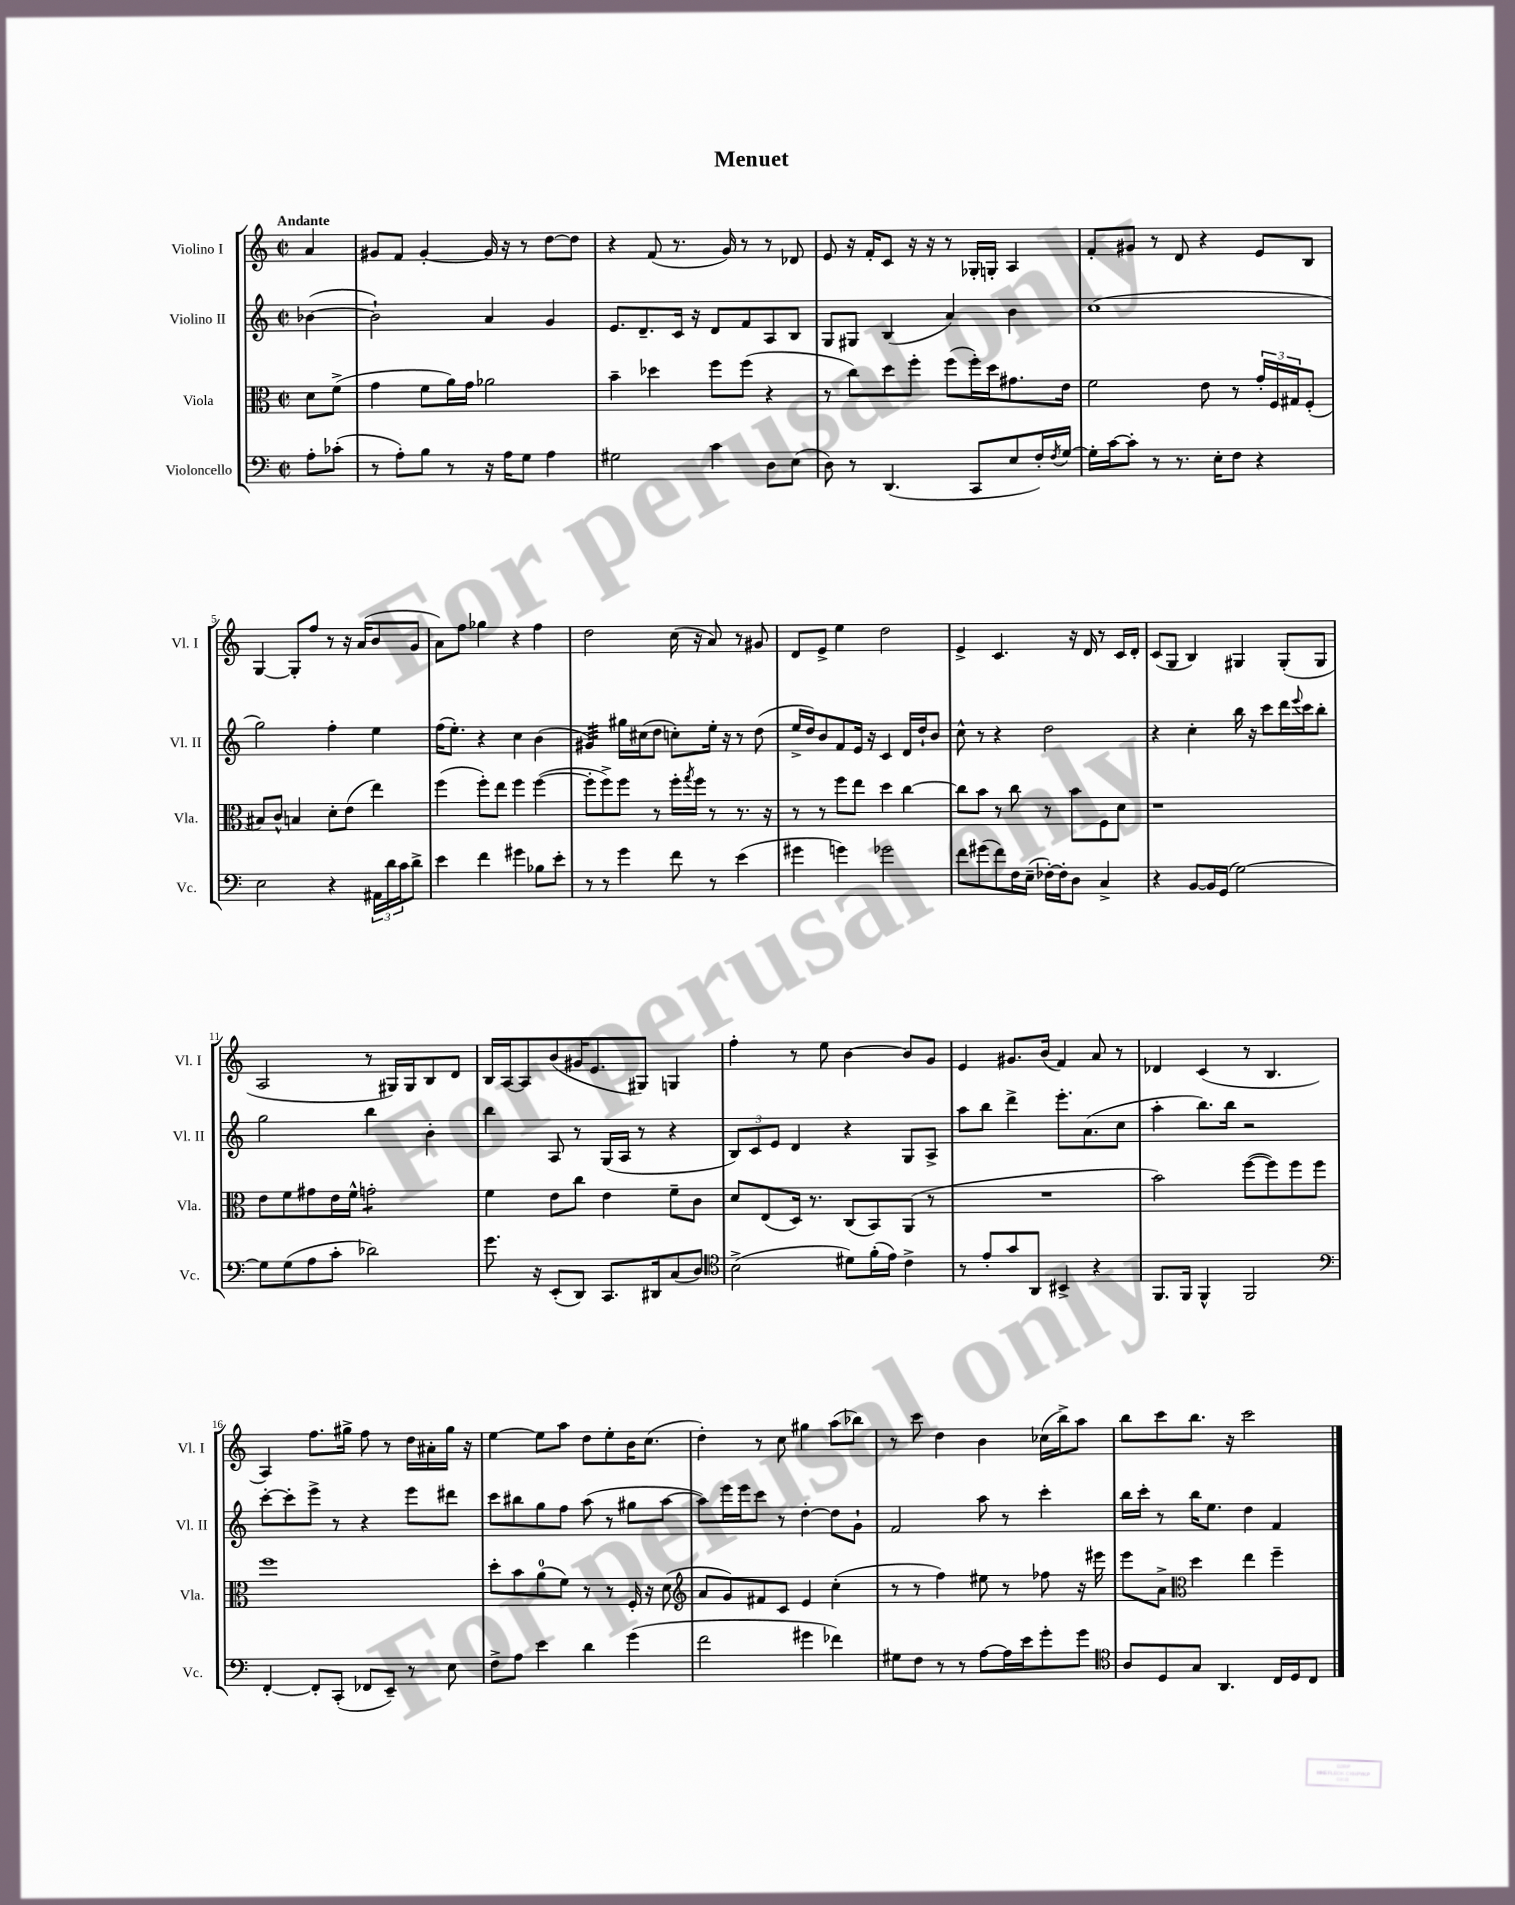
\header { title = "Menuet" }
<<
\new StaffGroup <<
\new Staff = "s0" \with { instrumentName = "Violino I" shortInstrumentName = "Vl. I" } {
    \clef treble \key c \major \defaultTimeSignature \time 2/2 \partial 4 \tempo "Andante"
    a'4 |
    gis'8 f'8 gis'4~-. gis'16 r16 r8 d''8~ d''8 |
    r4 f'8( r8. g'16) r8 r8 des'8 |
    e'8 r16 f'16-. c'8 r16 r16 r8 ges16-. g16-. a4 |
    f'8-. gis'8 r8 d'8 r4 e'8 b8 |
    g4~ g8-. f''8 r8 r16 a'16( b'8 g'8 |
    a'8) f''8 ges''4 r4 f''4 |
    d''2 c''16( r16 a'8) r8 gis'8 |
    d'8 e'8-> e''4 d''2 |
    e'4-> c'4. r16 d'16 r8 c'16 d'16-. |
    c'8( g8 b4) gis4 gis8-.( gis8 |
    a2 r8 gis16) gis16 b8 d'8 |
    b16 a16~ a8 b'8( gis'16 e'8. gis8) g4 |
    f''4-. r8 e''8 b'4~ b'8 g'8 |
    e'4 gis'8. b'16( f'4) a'8 r8 |
    des'4 c'4( r8 b4. |
    a4) f''8. gis''16-> f''8 r8 d''16 ais'16-. gis''16 r16 |
    e''4~ e''8 a''8 d''8 e''8-. b'16 c''8.( |
    d''4-.) r8 c''8 gis''4 a''8( bes''8) |
    r8 c'''8 d''4 b'4 ces''16( b''16->) a''8 |
    b''8 c'''8 b''8. r16 c'''2 \bar "|." |
}
\new Staff = "s1" \with { instrumentName = "Violino II" shortInstrumentName = "Vl. II" } {
    \clef treble \key c \major \defaultTimeSignature \time 2/2 \partial 4
    bes'4~( |
    bes'2-!) a'4 g'4 |
    e'8. d'8.-- c'16 r16 d'8 f'8 a8 b8 |
    g8 gis8 b4( a'4) b'4 |
    c''1( |
    g''2) f''4-. e''4 |
    f''16( e''8.-.) r4 c''4 b'4( |
    gis'4:32) gis''16 cis''16( d''8 c''8-.) e''16-. r16 r8 d''8( |
    e''16-> d''16) b'8 f'8 e'16 r16 c'4 d'16 d''16-! b'8 |
    c''8-^ r8 r4 d''2 |
    r4 c''4-. b''16 r16 c'''8 d'''16 \appoggiatura { e'''8 } c'''16 b''8-. |
    g''2 b''4 b'4-. |
    b''4 a8 r8 g16( a16 r8 r4 |
    \tuplet 3/2 { b8) c'8 e'8 } d'4 r4 g8 a8-> |
    a''8 b''8 d'''4-> e'''8.-. a'8.( c''8 |
    a''4-. b''8.) b''16 r2 |
    c'''8~-. c'''8-. e'''8-> r8 r4 e'''8 dis'''8 |
    c'''8 bis''8 g''8 f''8 a''8( r8 gis''8 a''8~ |
    a''8) e'''16 e'''16 c'''8 r8 d''4~-. d''8 g'8-! |
    f'2 a''8 r8 c'''4-. |
    b''16 c'''16-. r8 b''16 e''8. d''4 f'4 \bar "|." |
}
\new Staff = "s2" \with { instrumentName = "Viola" shortInstrumentName = "Vla." } {
    \clef alto \key c \major \defaultTimeSignature \time 2/2 \partial 4
    d'8 f'8->( |
    g'4 f'8 a'16) g'16 aes'2 |
    b'4-- des''4 f''8 f''8( r4 |
    r8 c''8) d''8 f''8-. f''8( f''16-.) d''16 gis'8. e'16 |
    f'2 e'8 r8 \tuplet 3/2 { g'16-. f16 gis16 } f8-.( |
    bis8) c'8-^ b4 d'8-. e'8( e''4) |
    f''4( f''8-.) e''8 f''4 f''4~( |
    f''8-. f''8->) f''8 r8 f''16-. \acciaccatura { g''8 } f''16 r8 r8. r16 |
    r8 r8 f''8 e''8 d''4 c''4~ |
    c''8 b'8 r8 c''8 r8 b'8 f8 d'8 |
    r1 |
    e'8 f'8 gis'8 e'16 f'16-^ g'2:8-. |
    f'4 e'8 c''8 e'4 f'8-- c'8 |
    d'8 e8( d16) r8. c8( b,8) a,8( r8 |
    R1 |
    b'2) f''8~( f''8) f''8 f''8 |
    f''1 |
    d''8-. b'8 a'8-0( f'8) r8 r8 f16-. r16 d'8( |
    \clef treble a'8 g'8) fis'8 c'8 e'4 c''4-.( |
    r8 r8 f''4) eis''8 r8 fes''8 r16 eis'''16 |
    e'''8 a'8-> \clef alto d''4 e''4 f''4-- \bar "|." |
}
\new Staff = "s3" \with { instrumentName = "Violoncello" shortInstrumentName = "Vc." } {
    \clef bass \key c \major \defaultTimeSignature \time 2/2 \partial 4
    a8-. ces'8-.( |
    r8 a8-.) b8 r8 r16 a16 g8 a4 |
    gis2 c'4 d8 e8( |
    d8) r8 d,4.( c,8 e8 f16-.) \acciaccatura { f8 } g16~ |
    g16-. c'16~ c'8-. r8 r8. e16-. f8 r4 |
    e2 r4 \tuplet 3/2 { ais,16 d'16 c'16 } d'8-> |
    e'4 f'4 gis'4 bes8 e'8-. |
    r8 r8 g'4 f'8 r8 e'4( |
    gis'4 g'4) ges'2 |
    f'8 gis'8( f'8) f16 e16--( fes16~-.) fes16-. d8 c4-> |
    r4 b,8~ b,16 g,16( g2~) |
    g8 g8( a8 c'8-. des'2) |
    g'8. r16 e,8-.( d,8) c,8. dis,16 c8( d8) |
    \clef tenor b2->( dis'8) f'16-.( e'16) c'4-> |
    r8 e'8-. g'8 a,8 bis,4-> r4 |
    f,8. f,16 f,4-^ f,2 |
    \clef bass f,4~-. f,8-. c,8-.( fes,8 e,8--) r8 e8 |
    f8-> a8 e'4 d'4 g'4( |
    f'2 gis'4 fes'4) |
    gis8 f8 r8 r8 a8~ a16 e'16 g'8-. g'8 |
    \clef tenor a8 d8 g8 a,4. c16 d16 c8 \bar "|." |
}
>>
>>
